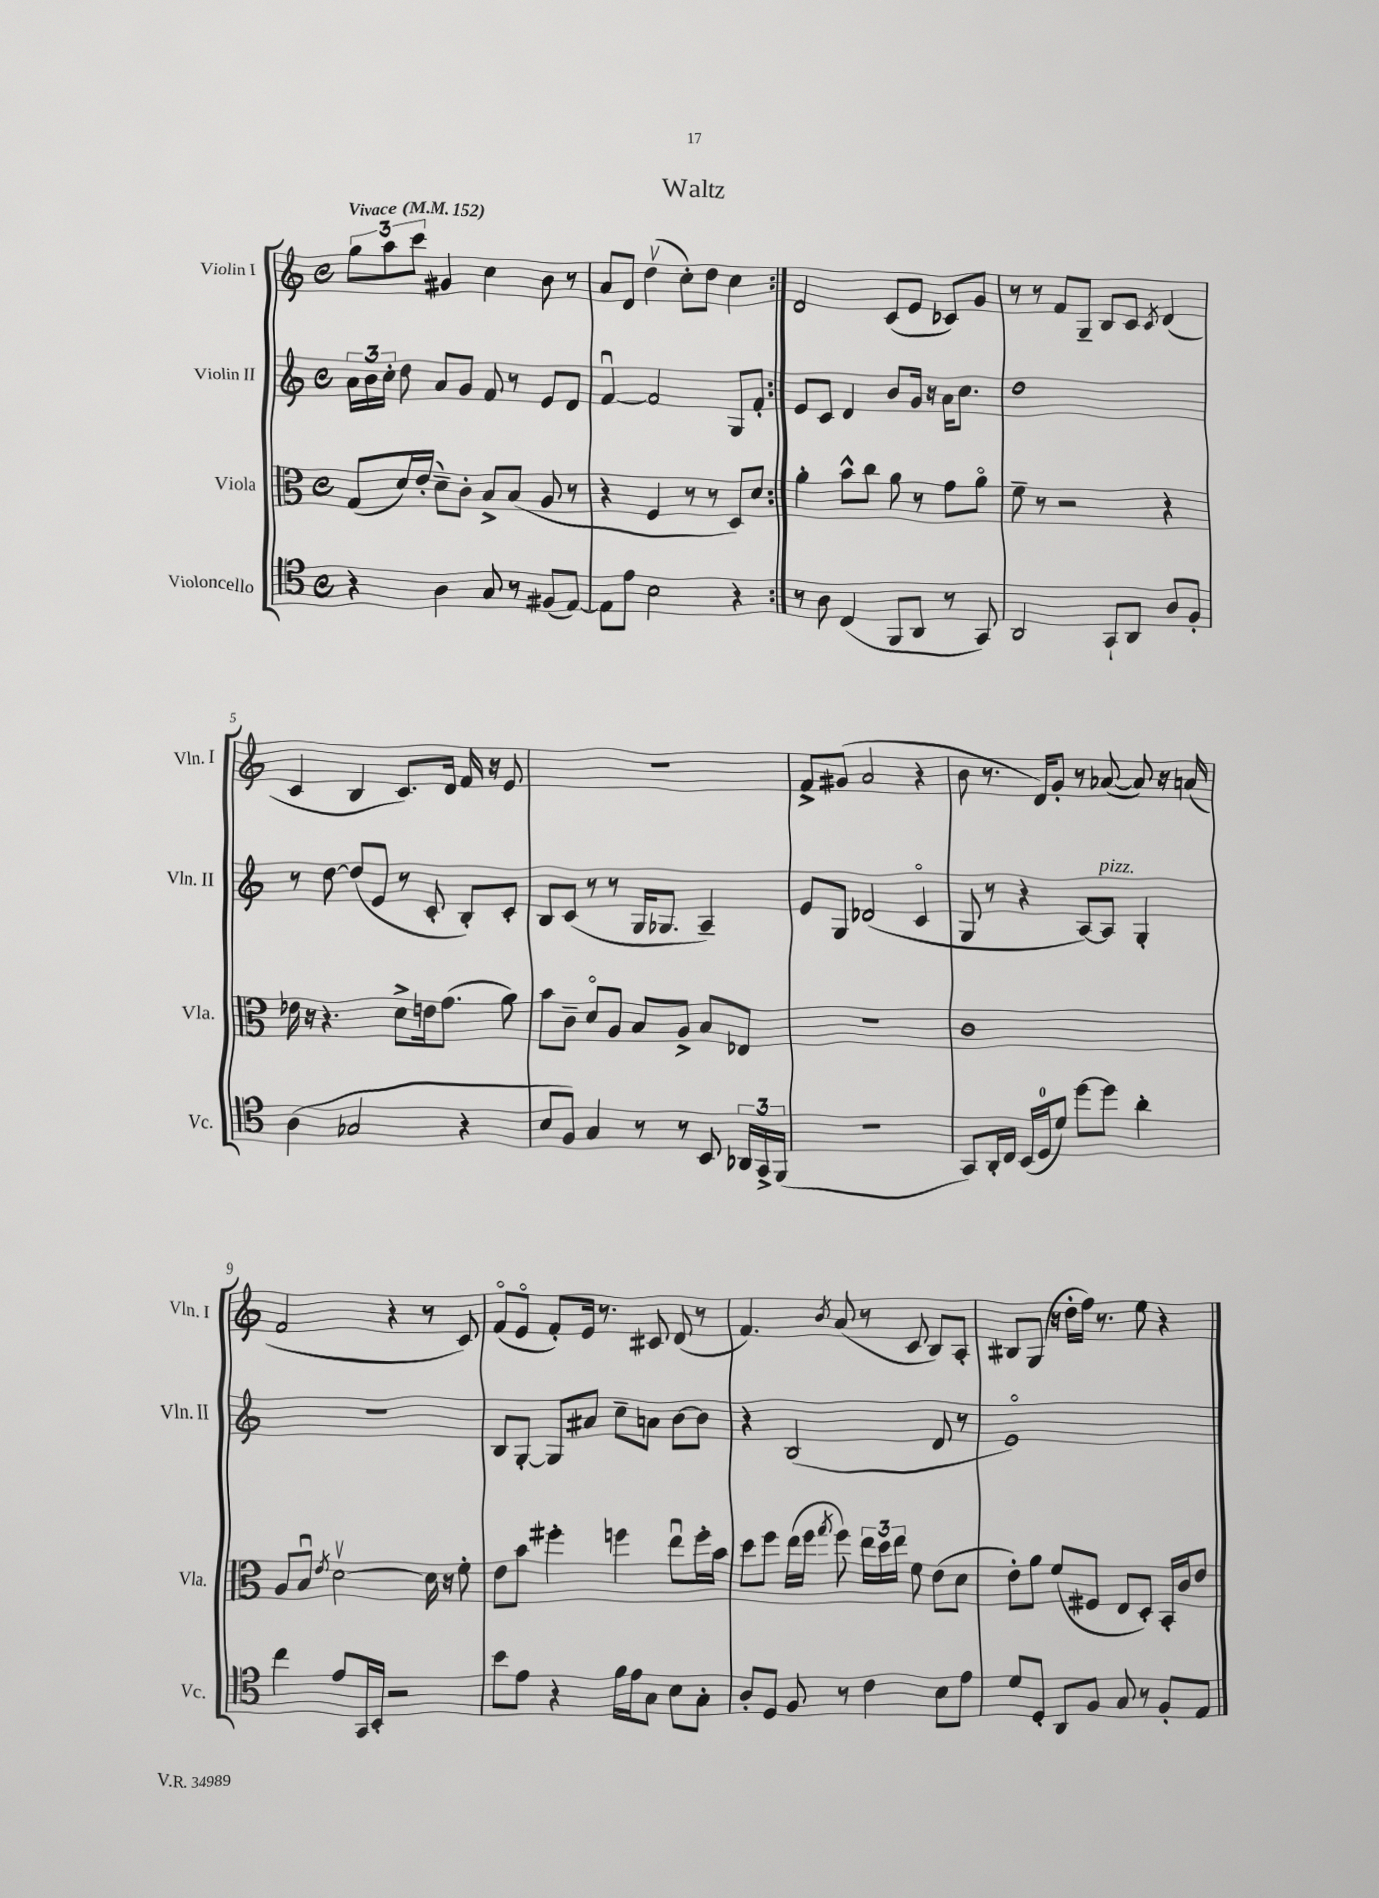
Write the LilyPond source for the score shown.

\header { title = "Waltz" }
<<
\new StaffGroup <<
\new Staff = "s0" \with { instrumentName = "Violin I" shortInstrumentName = "Vln. I" } {
    \clef treble \key c \major \defaultTimeSignature \time 4/4 \tempo "Vivace" 4 = 152
    \autoBeamOff \repeat volta 2 { \tuplet 3/2 { g''8[ a''8 c'''8] } gis'4 c''4 b'8 r8 |
    a'8[ d'8] d''4\upbow( c''8[-.) d''8] c''4 | }
    d'2 c'8[( e'8] ces'8[) g'8] |
    r8 r8 f'8[ g8]-- b8[ c'8] \acciaccatura { c'8 } d'4( |
    c'4 b4 c'8.[) d'16] f'16 r16 e'8 |
    R1 |
    f'8[-> gis'8]( a'2 r4 |
    b'8 r8. d'16[) g'8]-. r8 aes'8~( aes'8) r16 a'16( |
    f'2 r4 r8 c'8) |
    f'8[\flageolet( e'8]\flageolet f'8[-.) e'16] r8. cis'8 d'8( r8 |
    f'4.) \acciaccatura { b'8 } a'8( r8 c'8 b8[) a8]-. |
    bis8[ g8]( r16 d''16[-. f''16]) r8. e''8 r4 \bar "|." |
}
\new Staff = "s1" \with { instrumentName = "Violin II" shortInstrumentName = "Vln. II" } {
    \clef treble \key c \major \defaultTimeSignature \time 4/4
    \autoBeamOff \repeat volta 2 { \tuplet 3/2 { a'16[ b'16 c''16]-. } d''8 a'8[ g'8] f'8 r8 e'8[ d'8] |
    f'4~\downbow f'2 g8[ f'8]-. | }
    e'8[ c'8] d'4 b'8[ g'16] r16 a'16[ c''8.] |
    d''1 |
    r8 d''8~ d''8[( e'8] r8 c'8-. b8[-.) c'8]-. |
    b8[ c'8]( r8 r8 g16[ ges8.] a4--) |
    e'8[ g8] des'2( c'4\flageolet |
    g8 r8 r4 a8[~) a8]^\markup { \italic "pizz." } g4-. |
    R1 |
    b8[ g8]~-. g8[ ais'8] c''8[-- a'8] b'8[~ b'8] |
    r4 b2( d'8 r8 |
    e'1\flageolet) \bar "|." |
}
\new Staff = "s2" \with { instrumentName = "Viola" shortInstrumentName = "Vla." } {
    \clef alto \key c \major \defaultTimeSignature \time 4/4
    \autoBeamOff \repeat volta 2 { g8[( d'16) e'16]-.( d'8[--) c'8]-. b8[-> b8]( a8 r8 |
    r4 f4 r8 r8 d8[) d'8] | }
    a'4-. b'8[-^ c''8] a'8 r8 g'8[ a'8]\flageolet |
    f'8-- r8 r2 r4 |
    ees'16 r16 r4. d'8[-> e'16 g'8.]( a'8) |
    b'8[ c'8]-- d'8[\flageolet a8] b8[ a8]-> b8[ ees8] |
    R1 |
    c'1 |
    a8[ b8]\downbow \acciaccatura { e'8 } d'2~\upbow d'16 r16 f'8-. |
    e'8[ b'8] fis''4-. f''4 e''8[\downbow f''16-. b'16] |
    d''8[ f''8] e''16[( f''16] \acciaccatura { g''8 } f''8) \tuplet 3/2 { e''16[ d''16 e''16] } f'8 e'8[( d'8] |
    e'8[-.) a'8] f'8[( fis8] e8[ d8]-.) b,16[-. c'16 e'8] \bar "|." |
}
\new Staff = "s3" \with { instrumentName = "Violoncello" shortInstrumentName = "Vc." } {
    \clef tenor \key c \major \defaultTimeSignature \time 4/4
    \autoBeamOff \repeat volta 2 { r4 a4 g8 r8 fis8[( e8]~) |
    e8[ e'8] b2 r4 | }
    r8 a8 c4( f,8[ a,8] r8 g,8) |
    a,2 g,8[-! a,8] a8[ f8]-. |
    a4( ges2 r4 |
    b8[ f8]) g4 r8 r8 b,8 \tuplet 3/2 { aes,16[ g,16-> f,16]( } |
    R1 |
    g,8[) a,16-. c16] b,16[( d16-0 d'8]) d''8[~ d''8] a'4-. |
    c''4 e'8[ g,16 b,16]-. r2 |
    b'8[ e'8] r4 f'16[ e'16 g8] b8[ g8]-. |
    a8[-. d8] f8 r8 c'4 b8[ e'8] |
    d'8[ d8]-. a,8[ f8] g8 r8 f8[-. e8] \bar "|." |
}
>>
>>
